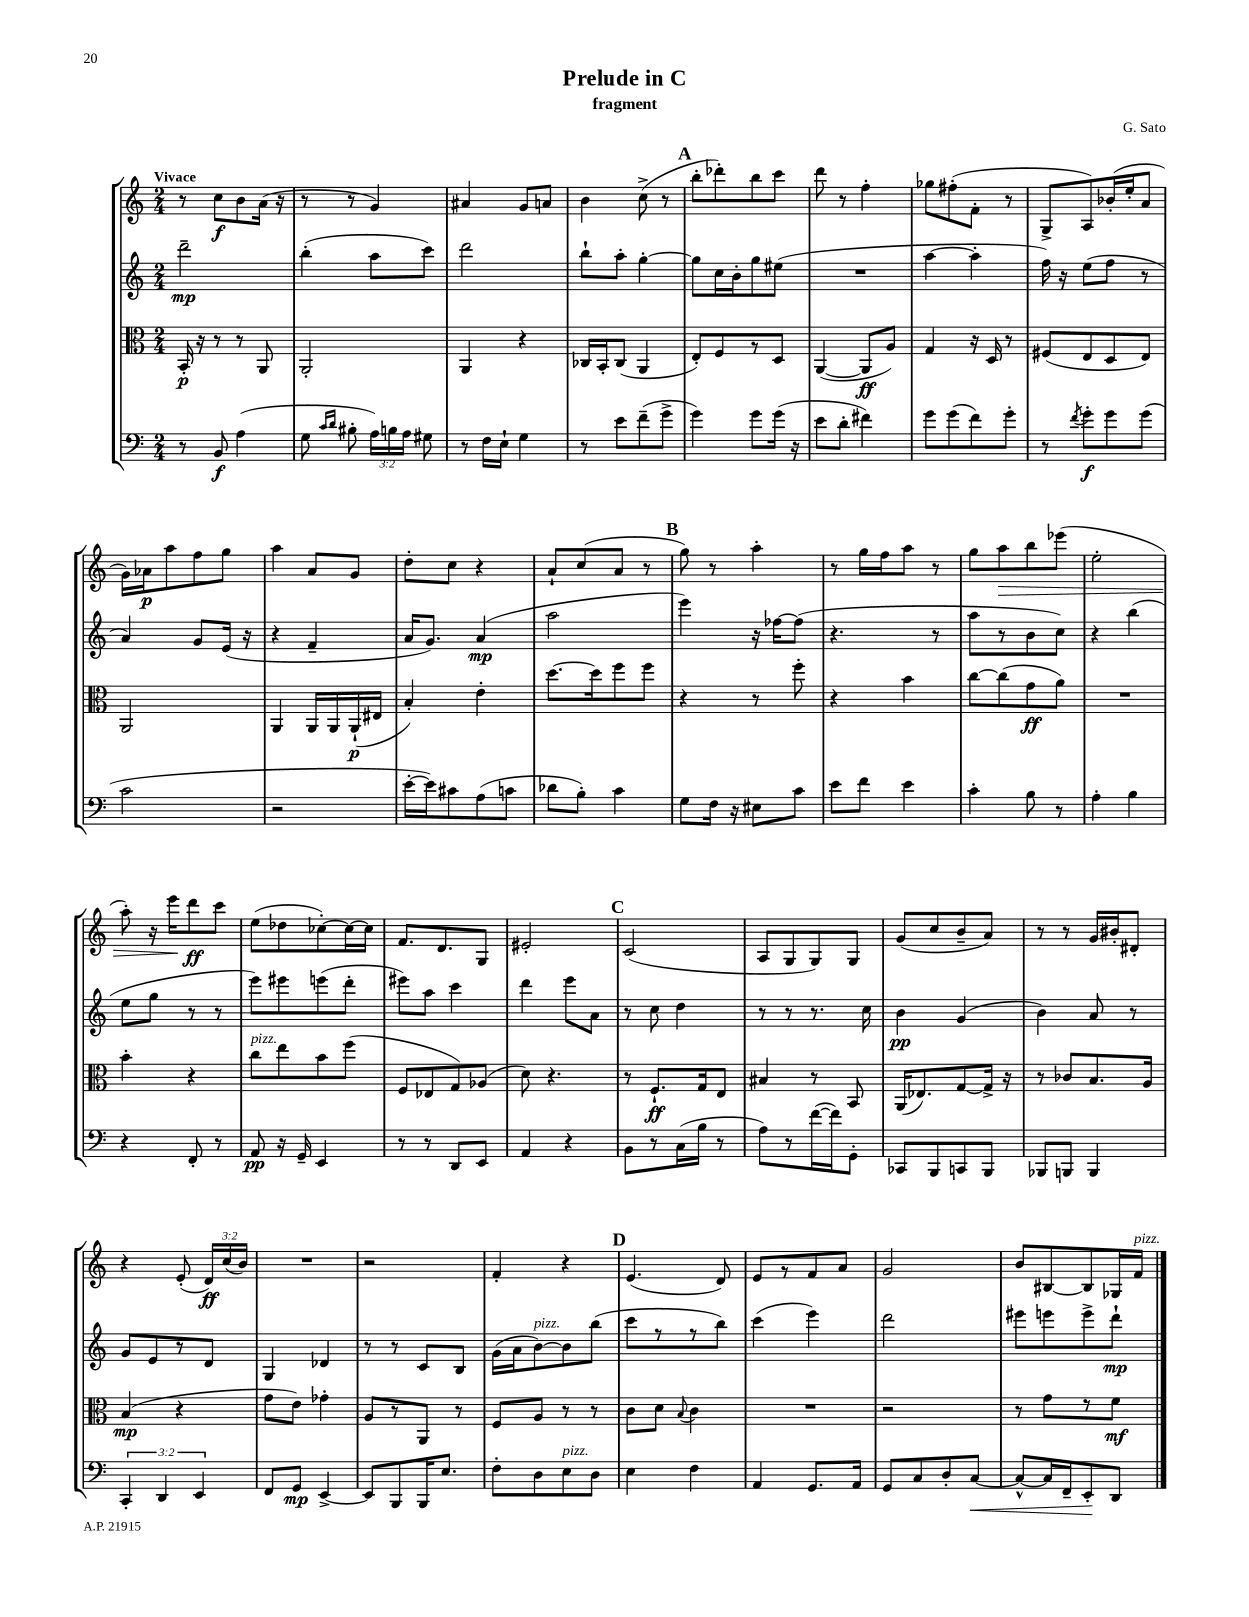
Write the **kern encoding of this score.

**kern	**dynam	**kern	**dynam	**kern	**dynam	**kern	**dynam
*part4	*part4	*part3	*part3	*part2	*part2	*part1	*part1
*staff4	*staff4	*staff3	*staff3	*staff2	*staff2	*staff1	*staff1
*clefF4	*	*clefC3	*	*clefG2	*	*clefG2	*
*k[]	*	*k[]	*	*k[]	*	*k[]	*
*M2/4	*	*M2/4	*	*M2/4	*	*M2/4	*
=1	=1	=1	=1	=1	=1	=1	=1
!	!	!	!	!	!	!LO:TX:a:B:t=Vivace	!
8r	.	16BB'/	p	2ddd~\	mp	8r	.
.	.	16r	.	.	.	.	.
8BB/	f	8r	.	.	.	8cc\L	f
(4A\	.	8r	.	.	.	8b\	.
.	.	8AA/	.	.	.	(16a\Jk	.
.	.	.	.	.	.	16r	.
=2	=2	=2	=2	=2	=2	=2	=2
8G\	.	2AA'/	.	(4bb'\	.	8r	.
16qqc/LL	.	.	.	.	.	.	.
16qqd/JJ	.	.	.	.	.	.	.
8B#X'\	.	.	.	.	.	8r	.
24A\LL)	.	.	.	8aa\L	.	4g/)	.
24Bn\	.	.	.	.	.	.	.
24A\JJ	.	.	.	.	.	.	.
8G#X\	.	.	.	8ccc\J)	.	.	.
=3	=3	=3	=3	=3	=3	=3	=3
8r	.	4AA/	.	2ddd\	.	4a#X/	.
16F\LL	.	.	.	.	.	.	.
16E`\JJ	.	.	.	.	.	.	.
4G\	.	4r	.	.	.	8g/L	.
.	.	.	.	.	.	8an/J	.
=4	=4	=4	=4	=4	=4	=4	=4
8r	.	16C-X/LL	.	8bb`\L	.	4b\	.
.	.	16BB'/J	.	.	.	.	.
8e\L	.	(8C-/J	.	8aa'\J	.	.	.
(8f~\	.	4AA/	.	[4gg'\	.	(8cc^\	.
8g^\J	.	.	.	.	.	8r	.
!!LO:REH:place=s1:t=A
=5	=5	=5	=5	=5	=5	=5	=5
4g\)	.	8E'/L)	.	8gg\L]	.	8bb'\L	.
.	.	8F/	.	16cc\L	.	8ddd-X'\)	.
.	.	.	.	16b'\J	.	.	.
8g\L	.	8r	.	8gg\	.	8bb\	.
(16g\Jk	.	8D/J	.	(8ee#X\J	.	8ccc\J	.
16r	.	.	.	.	.	.	.
=6	=6	=6	=6	=6	=6	=6	=6
8e\L	.	([4AA/	.	2r	.	8ddd\	.
8d'\J	.	.	.	.	.	8r	.
4f#X\)	.	8AA/L]	ff	.	.	4ff'\	.
.	.	8A/J)	.	.	.	.	.
=7	=7	=7	=7	=7	=7	=7	=7
8g\L	.	4G/	.	[4aa\	.	8gg-X\L	.
(8g\	.	.	.	.	.	(8ff#X'\	.
8f\)	.	16r	.	4aa'\]	.	8f'\J	.
.	.	16D/	.	.	.	.	.
8g'\J	.	8r	.	.	.	8r	.
=8	=8	=8	=8	=8	=8	=8	=8
8r	.	(8F#X/L	.	16ff\)	.	8G^/L	.
.	.	.	.	16r	.	.	.
8qf/	.	.	.	.	.	.	.
8g'\L	f	8E/	.	(8ee\L	.	8A/)	.
8g\	.	8D/	.	8ff\J	.	(16b-X'/L	.
.	.	.	.	.	.	16ee'/J	.
(8g\J	.	8E/J)	.	8r	.	8a/J	.
!!LO:LB:g=z
=9	=9	=9	=9	=9	=9	=9	=9
2c\	.	2AA/	.	4a/)	.	16g\LL)	.
.	.	.	.	.	.	16a-X\J	p
.	.	.	.	.	.	8aa\	.
.	.	.	.	8g/L	.	8ff\	.
.	.	.	.	(16e/Jk	.	8gg\J	.
.	.	.	.	16r	.	.	.
=10	=10	=10	=10	=10	=10	=10	=10
2r	.	4AA/	.	4r	.	4aa\	.
.	.	16AA/LL	.	4f~/	.	8a/L	.
.	.	16AA/	.	.	.	.	.
.	.	(16AA`/	p	.	.	8g/J	.
.	.	16E#X/JJ	.	.	.	.	.
=11	=11	=11	=11	=11	=11	=11	=11
[16e'\LL	.	4B'/)	.	16a/KL	.	8dd'\L	.
16e\J])	.	.	.	8.g/J)	.	.	.
8c#X\	.	.	.	.	.	8cc\J	.
(8A\	.	4e'\	.	(4a/	mp	4r	.
8cn\J	.	.	.	.	.	.	.
=12	=12	=12	=12	=12	=12	=12	=12
8d-X\L	.	[8.dd\L	.	2aa\	.	8a`/L	.
8B'\J)	.	.	.	.	.	(8cc/	.
.	.	16dd\k]	.	.	.	.	.
4c\	.	8ff\	.	.	.	8a/J	.
.	.	8ff\J	.	.	.	8r	.
!!LO:REH:place=s1:t=B
=13	=13	=13	=13	=13	=13	=13	=13
8G\L	.	4r	.	4eee\)	.	8gg\)	.
16F\Jk	.	.	.	.	.	8r	.
16r	.	.	.	.	.	.	.
8E#X\L	.	8r	.	16r	.	4aa'\	.
.	.	.	.	[16ff-X\KL	.	.	.
8c\J	.	8ff'\	.	(8ff-\J]	.	.	.
=14	=14	=14	=14	=14	=14	=14	=14
8e\L	.	4r	.	4.r	.	8r	.
8f\J	.	.	.	.	.	16gg\LL	.
.	.	.	.	.	.	16ff\J	.
4e\	.	4b\	.	.	.	8aa\J	.
.	.	.	.	8r	.	8r	.
=15	=15	=15	=15	=15	=15	=15	=15
4c'\	.	[8cc\L	.	8aa\L	.	8gg\L	.
!	!	!	!	!	!	!	!LO:HP:b
.	.	(8cc\]	.	8r	.	8aa\	>
8B\	.	8g\	ff	8b\	.	8bb\	.
8r	.	8a\J)	.	8cc\J)	.	(8eee-X\J	.
=16	=16	=16	=16	=16	=16	=16	=16
4A'\	.	2r	.	4r	.	2ee'\	.
4B\	.	.	.	(4bb\	.	.	.
!!LO:LB:g=z
=17	=17	=17	=17	=17	=17	=17	=17
4r	.	4b'\	.	8ee\L	.	8aa'\)	.
.	.	.	.	8gg\J	.	16r	.
.	.	.	.	.	.	16eee\KL	.
8FF'/	.	4r	.	8r	.	8ddd\	] ff
8r	.	.	.	8r	.	8ccc\J	.
=18	=18	=18	=18	=18	=18	=18	=18
!	!	!LO:TX:a:i:t=pizz.	!	!	!	!	!
8AA/	pp	8cc\L	.	8eee\L)	.	(8ee\L	.
16r	.	8ee\	.	8eee#X\	.	8dd-X\	.
16GG~/	.	.	.	.	.	.	.
4EE/	.	8b\	.	(8eeen\	.	[8cc-X'\)	.
.	.	(8ff\J	.	8ddd'\J	.	16cc-\L_	.
.	.	.	.	.	.	16cc-\JJ]	.
=19	=19	=19	=19	=19	=19	=19	=19
8r	.	8F/L	.	8eee#X\L)	.	8.f/L	.
8r	.	8E-X/	.	8aa\J	.	.	.
.	.	.	.	.	.	8.d/	.
8DD/L	.	8G/)	.	4ccc\	.	.	.
8EE/J	.	(8A-X/J	.	.	.	8G/J	.
=20	=20	=20	=20	=20	=20	=20	=20
4AA/	.	8d\)	.	4ddd\	.	2e#X'/	.
.	.	4.r	.	.	.	.	.
4r	.	.	.	8eee\L	.	.	.
.	.	.	.	8a\J	.	.	.
!!LO:REH:place=s1:t=C
=21	=21	=21	=21	=21	=21	=21	=21
8BB\L	.	8r	.	8r	.	(2c/	.
8r	.	8.F`/L	ff	8cc\	.	.	.
(16C\L	.	.	.	4dd\	.	.	.
16B\JJ	.	16G/k	.	.	.	.	.
8r	.	8E/J	.	.	.	.	.
=22	=22	=22	=22	=22	=22	=22	=22
8A\L)	.	4B#X/	.	8r	.	8A/L	.
8r	.	.	.	8r	.	8G/	.
([16f\L	.	8r	.	8.r	.	8G/)	.
16f\J])	.	.	.	.	.	.	.
8GG'\J	.	8BB/	.	.	.	8G/J	.
.	.	.	.	16cc\	.	.	.
=23	=23	=23	=23	=23	=23	=23	=23
8CC-X/L	.	(16AA/KL	.	4b\	pp	(8g/L	.
.	.	8.E-X/)	.	.	.	.	.
8BBB/	.	.	.	.	.	8cc/	.
8CCn/	.	[8G/	.	(4g/	.	8b~/	.
8BBB/J	.	16G^/Jk]	.	.	.	8a/J)	.
.	.	16r	.	.	.	.	.
=24	=24	=24	=24	=24	=24	=24	=24
8BBB-X/L	.	8r	.	4b\)	.	8r	.
8BBBn/J	.	8c-X/L	.	.	.	8r	.
4BBB/	.	8.B/	.	8a/	.	16g/LL	.
.	.	.	.	.	.	16b#X'/J	.
.	.	.	.	8r	.	8d#X'/J	.
.	.	16A/Jk	.	.	.	.	.
!!LO:LB:g=z
=25	=25	=25	=25	=25	=25	=25	=25
6CC'/	.	(4B/	mp	8g/L	.	4r	.
.	.	.	.	8e/	.	.	.
6DD/	.	.	.	.	.	.	.
.	.	4r	.	8r	.	(8e'/	.
6EE/	.	.	.	.	.	.	.
.	.	.	.	8d/J	.	24d/LL)	ff
.	.	.	.	.	.	(24cc/	.
.	.	.	.	.	.	24b/JJ)	.
=26	=26	=26	=26	=26	=26	=26	=26
8FF/L	.	8g\L	.	4G/	.	2r	.
8GG/J	mp	8e\J)	.	.	.	.	.
[4EE^/	.	4g-X'\	.	4d-X/	.	.	.
=27	=27	=27	=27	=27	=27	=27	=27
8EE/L]	.	8A/L	.	8r	.	2r	.
8BBB/	.	8r	.	8r	.	.	.
16BBB/K	.	8AA/J	.	8c/L	.	.	.
8.E/J	.	.	.	.	.	.	.
.	.	8r	.	8B/J	.	.	.
=28	=28	=28	=28	=28	=28	=28	=28
8F'\L	.	8F/L	.	(16g\LL	.	4f'/	.
.	.	.	.	16a\J	.	.	.
!	!	!	!	!LO:TX:a:i:t=pizz.	!	!	!
8D\	.	8A/J	.	[8b\)	.	.	.
!LO:TX:a:i:t=pizz.	!	!	!	!	!	!	!
8E\	.	8r	.	8b\]	.	4r	.
8D\J	.	8r	.	(8bb\J	.	.	.
!!LO:REH:place=s1:t=D
=29	=29	=29	=29	=29	=29	=29	=29
4E\	.	8c\L	.	8ccc\L	.	(4.e/	.
.	.	8d\J	.	8r	.	.	.
.	.	8qqB/	.	.	.	.	.
4F\	.	4c\	.	8r	.	.	.
.	.	.	.	8bb\J)	.	8d/)	.
=30	=30	=30	=30	=30	=30	=30	=30
4AA/	.	2r	.	(4ccc\	.	8e/L	.
.	.	.	.	.	.	8r	.
8.GG/L	.	.	.	4eee\)	.	8f/	.
.	.	.	.	.	.	8a/J	.
16AA/Jk	.	.	.	.	.	.	.
=31	=31	=31	=31	=31	=31	=31	=31
8GG/L	.	2r	.	2ddd\	.	2g/	.
8C/	.	.	.	.	.	.	.
8D'/	.	.	.	.	.	.	.
!	!LO:HP:b	!	!	!	!	!	!
[8C/J	<	.	.	.	.	.	.
=32	=32	=32	=32	=32	=32	=32	=32
8C^^/L_	.	8r	.	8eee#X\L	.	8b/L	.
16C/L]	.	8g\L	.	8eeen\	.	[8B#X/	.
16FF~/J	.	.	.	.	.	.	.
8EE'/	.	8r	.	8eee^\	.	8B#/]	.
8DD/J	[	8f\J	mf	8ddd`\J	mp	16G-X/L	.
!	!	!	!	!	!	!LO:TX:a:i:t=pizz.	!
.	.	.	.	.	.	16f/JJ	.
==	==	==	==	==	==	==	==
*-	*-	*-	*-	*-	*-	*-	*-
